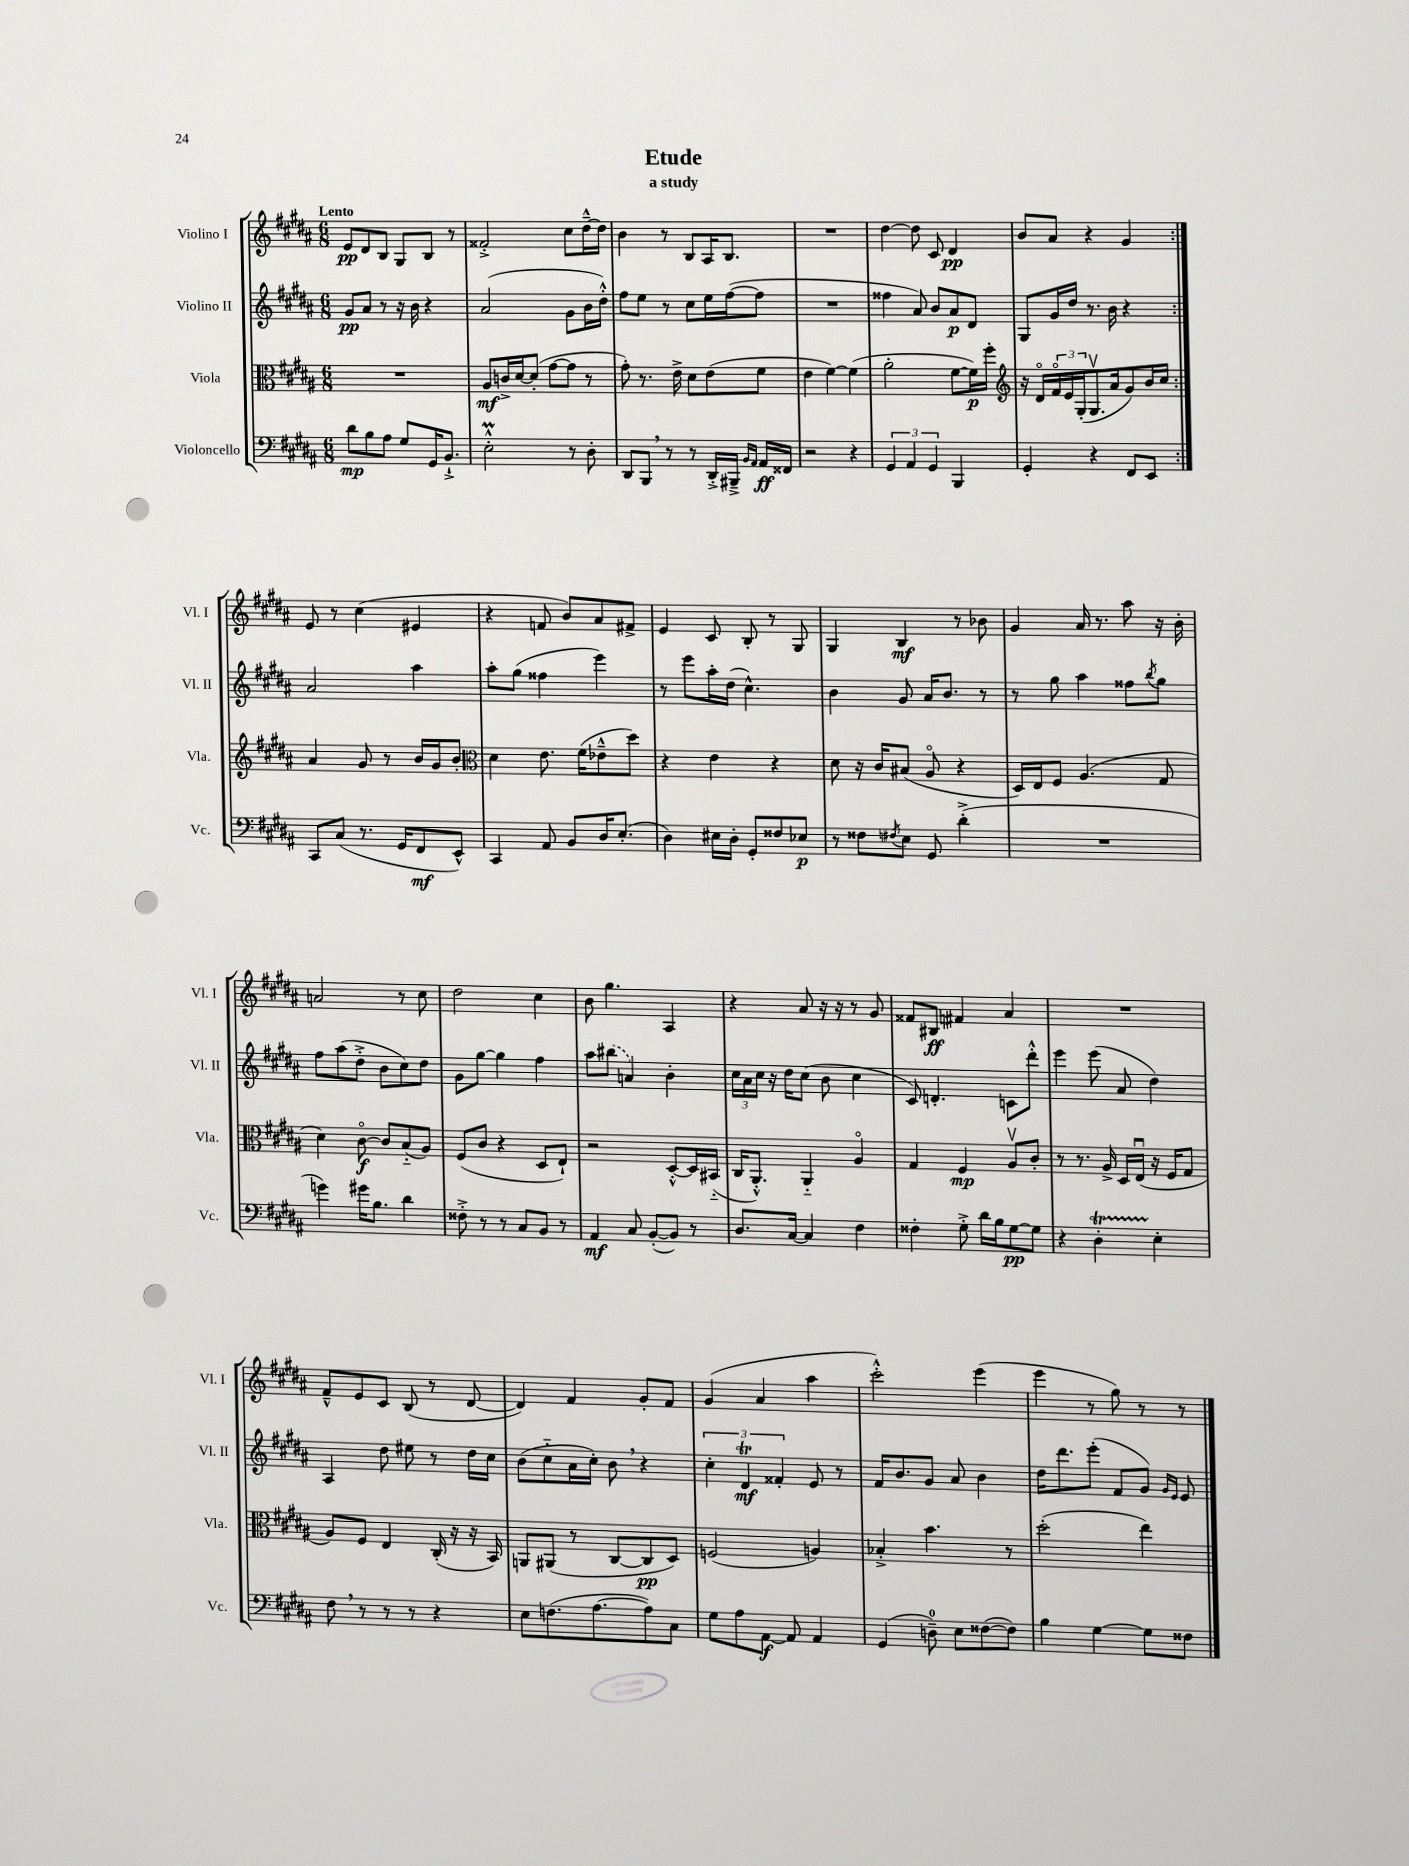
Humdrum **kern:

**kern	**kern	**kern	**kern
*staff4	*staff3	*staff2	*staff1
*clefF4	*clefC3	*clefG2	*clefG2
*k[f#c#g#d#a#]	*k[f#c#g#d#a#]	*k[f#c#g#d#a#]	*k[f#c#g#d#a#]
*M6/8	*M6/8	*M6/8	*M6/8
8d#	2.r	8g#	8e
8B	.	8a#	8d#
8A#	.	8r	8B
8G#	.	16r	8G#
.	.	16b	.
16GG#	.	4r	8B
8.BB`^	.	.	.
.	.	.	8r
=	=	=	=
2E'^^	8A#	(2a#	2f##'^
.	16c^	.	.
.	[16d#	.	.
.	(8d#']	.	.
.	[8g#	.	.
8r	8g#]	8g#	8cc#
8D#'	8r	16b	[16dd#~^^
.	.	16dd#'^^)	16dd#]
=	=	=	=
8DD#	8g#')	8ff#	4b
8BBB	8.r	8ee	.
8r	.	8r	8r
.	16e^	.	.
8r	8d#	8cc#	8B
16DD#'^	(8e	16ee	16A#
16BBB#~^	.	([16ff#	8.B
16qqBB	.	.	.
16qqAA#	.	.	.
16AA#	8f#	8ff#]	.
16FF##	.	.	.
=	=	=	=
2r	4e	2.r	2.r
.	[4f#)	.	.
4r	(4f#]	.	.
=	=	=	=
6GG#	2a#'	4ff##	[4dd#
6AA#	.	.	.
.	.	8a#)	8dd#]
6GG#	.	.	.
.	.	8b	8c#
4BBB	[8f#	8a#	4d#
.	16f#])	8d#	.
.	16ff#'	.	.
=	=	=	=
*	*clefG2	*	*
4GG#'	16r	8G#	8b
.	16d#o	.	.
.	24f#o	16g#	8a#
.	24e	.	.
.	.	16dd#	.
.	(24G#'	.	.
4r	8.G#v	8.r	4r
.	16a#	16b	.
8FF#	8g#)	4r	4g#
8EE	16b	.	.
.	16cc#	.	.
=:|!	=:|!	=:|!	=:|!
8CC#	4a#	2a#	8e
(8C#	.	.	8r
8.r	8g#	.	(4cc#
.	8r	.	.
16GG#	.	.	.
8FF#	16b	4aa#	4e#
.	16g#	.	.
8EE^^)	8b'	.	.
=	=	=	=
*	*clefC3	*	*
4CC#	4d#	8aa#'	4r
.	.	(8gg#	.
8AA#	8.e	4ff##	8f
8BB	.	.	8b)
.	(16f#	.	.
16D#	8e-~^^	4eee)	8a#
(8.E'	.	.	.
.	8dd#)	.	8f#^
=	=	=	=
4D#)	4r	8r	4e
.	.	8eee	.
16E#	4e	16aa#'	8c#
16D#'	.	(16dd#	.
8GG#'	.	4.cc#^^)	8B'
8F##	4r	.	8r
8E-	.	.	8G#
=	=	=	=
8r	8d#	4b	4G#
8F##	16r	.	.
.	16c#	.	.
8qF#	.	.	.
8E	(8B#	8g#	4B
8GG#	8A#o	16a#	.
.	.	8.b	.
(4d#'^	4r	.	8r
.	.	8r	8b-
=	=	=	=
2.r	16D#)	8r	4g#
.	16E	.	.
.	8F#	8gg#	.
.	(4.A#	4aa#	16a#
.	.	.	8.r
.	.	8ff##	8aa#
.	.	8qbb	.
.	8G#	8gg#	16r
.	.	.	16b'
=	=	=	=
4g)	4d#)	8ff#	2a
.	.	(8aa#	.
16g#	[8c#o	8dd#'^	.
8.B	.	.	.
.	8c#]	8b	.
4d#	(8B'~	8cc#)	8r
.	8A#)	8dd#	8cc#
=	=	=	=
8F##'^	(8F#	8g#	2dd#
8r	8c#	[8gg#	.
8r	4r	4gg#]	.
8C#	.	.	.
8BB	8D#	4ff#	4cc#
8r	8E`)	.	.
=	=	=	=
4AA#	2r	8aa#	8b
.	.	(8bb#	4.gg#
8C#	.	4a)	.
([8BB'	.	.	.
8BB])	[8D#'^^	4b'	4A#
8r	16D#]	.	.
.	(16BB#'~	.	.
=	=	=	=
8.D#	16C#	24cc#	4r
.	.	24a#	.
.	8.AA#'^^)	.	.
.	.	24cc#	.
.	.	16r	.
[16C#	.	16dd#	.
4C#]	4AA#'~	(8cc#	8a#
.	.	8b	16r
.	.	.	16r
4F#	4A#o	4cc#	8r
.	.	.	8g#
=	=	=	=
4F##'	4G#	8c#)	8f##
.	.	4.d'	8B#
8G#'^	4F#	.	4f#
16d#	.	.	.
16B	.	.	.
[8G#	8A#v	8c	4a#
8G#]	8c#'	8ddd#'^^	.
=	=	=	=
4r	8r	4eee	2.r
.	8.r	.	.
4D#'	.	(8eee	.
.	16A#^	.	.
.	16D#	8a#	.
.	(16Eu	.	.
4E'	16r	4dd#)	.
.	16F#	.	.
.	8G#	.	.
=	=	=	=
8F#	8A#)	4A#	8f#~^^
8r	8F#	.	8e
8r	4E	8dd#	8c#
8r	.	8ee#	(8B
4r	(16C#'	8r	8r
.	16r	.	.
.	16r	16dd#	[8d#
.	16BB)	16cc#	.
=	=	=	=
8E	8AA	(8b	4d#])
(8.F	(8AA#	8cc#'~	.
.	8r	16a#	4f#
[8.A#	.	16cc#')	.
.	[8C#	8b	.
8A#])	8C#]	4r	8g#'
8C#	8D#)	.	8f#
=	=	=	=
8G#	(2F	6cc#'	(4g#
8A#	.	.	.
.	.	6d#	.
[8AA#	.	.	4a#
.	.	6f##'	.
8AA#]	.	.	.
4AA#	4A)	8e	4aa#
.	.	8r	.
=	=	=	=
(4GG#	4B-'^	16f#	2ccc#'^^)
.	.	8.b	.
8D~)	4.b	8g#	.
8E	.	8a#	.
([8F##	.	4b	(4eee
8F##])	8r	.	.
=	=	=	=
4B	(2dd#'	16dd#	4eee
.	.	8.ddd#	.
[4G#	.	(8eee'	8r
.	.	8f#	8gg#)
8G#]	4ee)	8g#)	8r
.	.	16qqg#	.
.	.	16qqe	.
8F##	.	8e	8r
==	==	==	==
*-	*-	*-	*-
